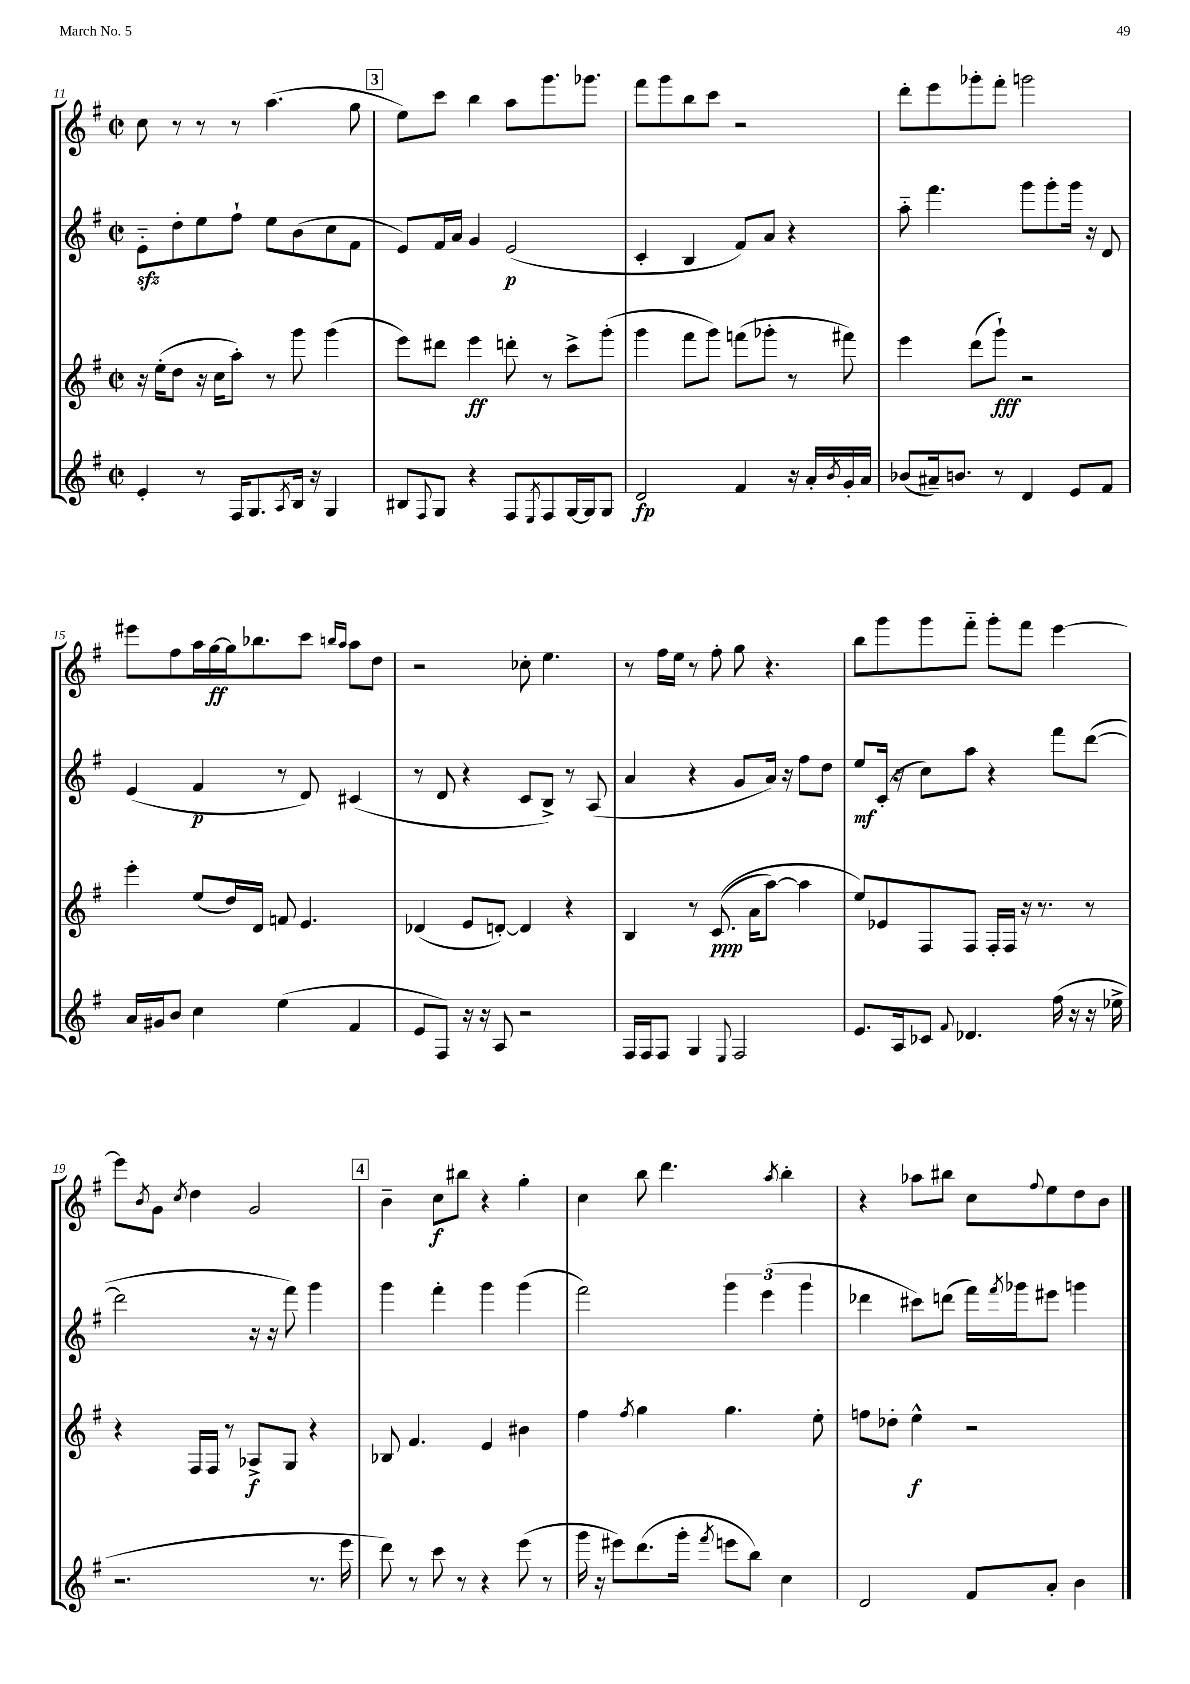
<<
\new StaffGroup <<
\new Staff = "s0" {
    \clef treble \key g \major \defaultTimeSignature \time 2/2
    c''8 r8 r8 r8 a''4.( g''8 |
    \mark \markup { \box "3" } e''8) c'''8 b''4 a''8 g'''8. ges'''8. |
    fis'''8 g'''8 b''8 c'''8 r2 |
    d'''8-. e'''8 ges'''8-. fis'''8-. g'''2 |
    eis'''8 fis''8 a''16 g''16~\ff g''16 bes''8. c'''8 \grace { b''16 a''16 } a''8 d''8 |
    r2 ces''8-. e''4. |
    r8 fis''16 e''16 r8 fis''8-. g''8 r4. |
    b''8 g'''8 g'''8 fis'''8-_ g'''8-. fis'''8 e'''4~ |
    e'''8 \acciaccatura { b'8 } g'8 \acciaccatura { c''8 } d''4 g'2 |
    \mark \markup { \box "4" } b'4-- c''8\f bis''8 r4 g''4-. |
    c''4 b''8 d'''4. \acciaccatura { a''8 } b''4-. |
    r4 aes''8 bis''8 c''8 \appoggiatura { fis''8 } e''8 d''8 b'8 \bar "|." |
}
\new Staff = "s1" {
    \clef treble \key g \major \defaultTimeSignature \time 2/2
    e'8-_\sfz d''8-. e''8 fis''8-! e''8 b'8( c''8 fis'8 |
    \mark \markup { \box "3" } e'8) fis'16 a'16 g'4 e'2\p( |
    c'4-. b4 fis'8) a'8 r4 |
    a''8-_ fis'''4. g'''8 g'''8-. g'''16 r16 d'8 |
    e'4( fis'4\p r8 d'8) cis'4( |
    r8 d'8 r4 c'8 b8->) r8 a8( |
    a'4 r4 g'8 a'16) r16 fis''8 d''8 |
    e''8\mf c'16-.( r16 c''8) a''8 r4 fis'''8 d'''8~( |
    d'''2 r16 r16 fis'''8) g'''4 |
    \mark \markup { \box "4" } g'''4 fis'''4-. g'''4 g'''4( |
    fis'''2) \tuplet 3/2 { g'''4 e'''4( g'''4 } |
    des'''4 cis'''8) d'''8( fis'''16) \acciaccatura { fis'''8 } ges'''16 eis'''8 g'''4 \bar "|." |
}
\new Staff = "s2" {
    \clef treble \key g \major \defaultTimeSignature \time 2/2
    r16 e''16-.( d''8 r16 c''16 a''8-.) r8 g'''8 g'''4( |
    \mark \markup { \box "3" } e'''8) dis'''8 e'''4\ff d'''8-. r8 c'''8-> g'''8-.( |
    g'''4 fis'''8 g'''8) f'''8( ges'''8-. r8 fis'''8) |
    e'''4 d'''8( g'''8-!\fff) r2 |
    e'''4-. e''8( d''16) d'16 f'8 e'4. |
    des'4( e'8 d'8~-.) d'4 r4 |
    b4 r8 c'8.\ppp(\( a'16 a''8~) a''4 |
    e''8\) ees'8 fis8 fis8 fis16-. fis16 r16 r8. r8 |
    r4 fis16 fis16 r8 aes8->\f g8 r4 |
    \mark \markup { \box "4" } bes8 fis'4. e'4 bis'4 |
    fis''4 \acciaccatura { fis''8 } g''4 g''4. e''8-. |
    f''8 des''8-. e''4-^\f r2 \bar "|." |
}
\new Staff = "s3" {
    \clef treble \key g \major \defaultTimeSignature \time 2/2
    e'4-. r8 fis16 g8. \acciaccatura { a8 } b16 r16 g4 |
    \mark \markup { \box "3" } bis8 \appoggiatura { fis8 } g8 r4 fis8 \acciaccatura { e8 } fis8 g16~ g16 g8 |
    d'2\fp fis'4 r16 a'16-. \acciaccatura { b'8 } g'16-. a'16 |
    bes'8( ais'16--) b'8. r8 d'4 e'8 fis'8 |
    a'16 gis'16 b'8 c''4 e''4( fis'4 |
    e'8 fis8) r16 r16 a8 r2 |
    fis16 fis16 fis8 g4 \appoggiatura { e8 } fis2 |
    e'8. a16 ces'8 \appoggiatura { fis'8 } des'4. fis''16( r16 r16 ees''16-> |
    r2. r8. e'''16 |
    \mark \markup { \box "4" } d'''8) r8 c'''8 r8 r4 e'''8( r8 |
    g'''16 r16 eis'''8) d'''8.( g'''16-. \acciaccatura { fis'''8 } e'''8 b''8) c''4 |
    d'2 fis'8 a'8-. b'4 \bar "|." |
}
>>
>>
\layout { \context { \Score currentBarNumber = #11 } }
